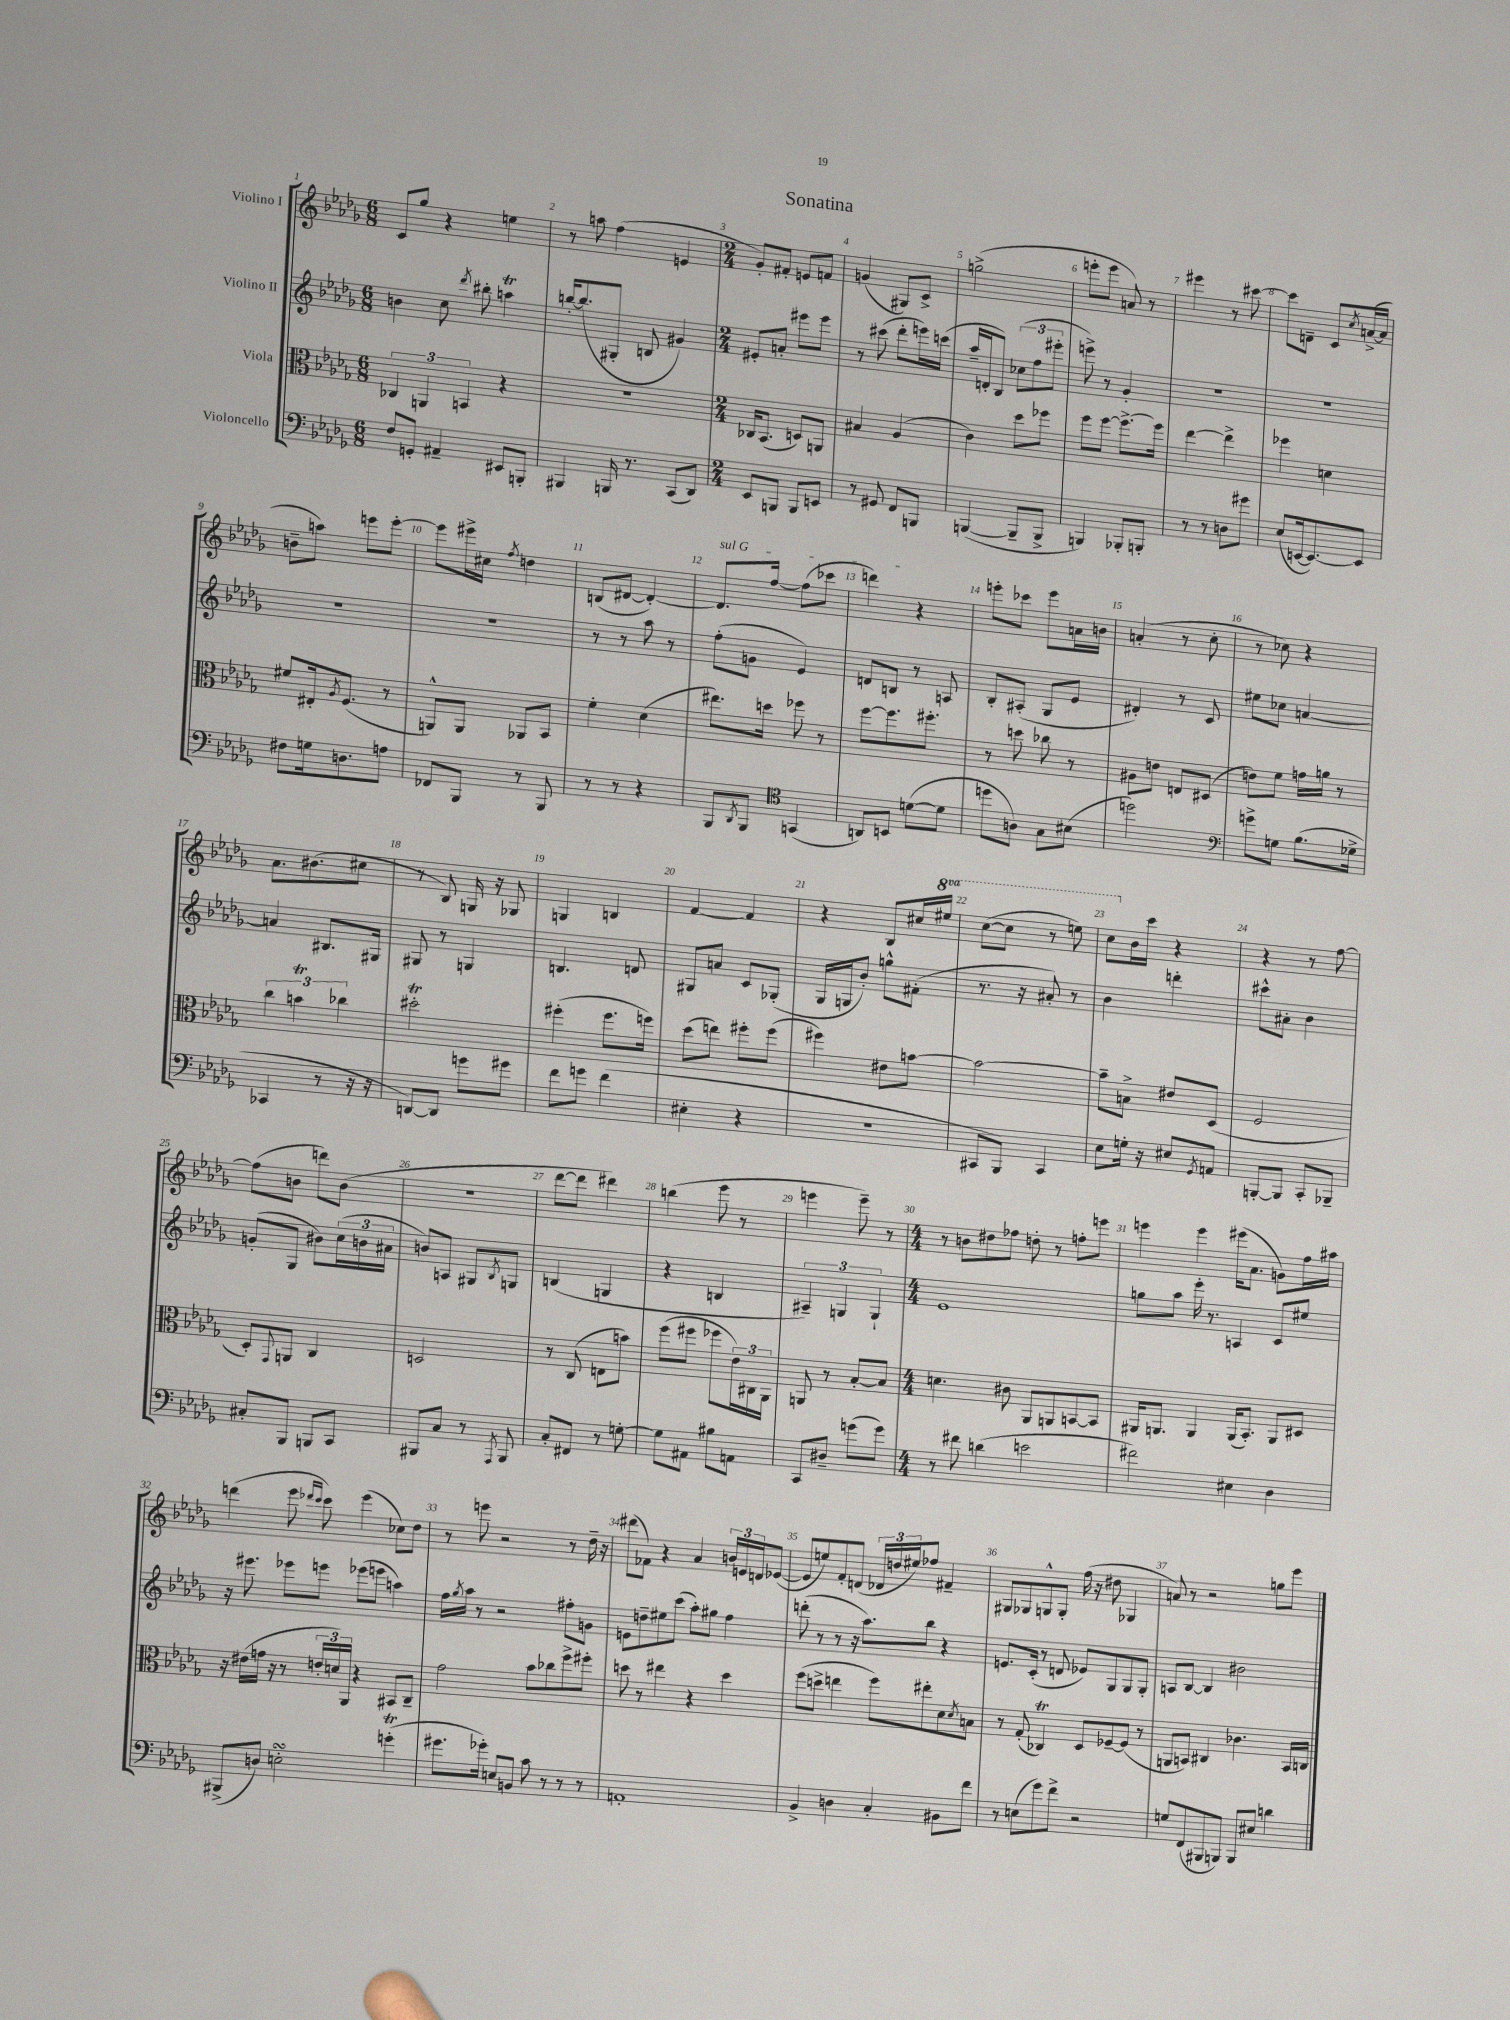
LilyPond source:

\header { title = "Sonatina" }
<<
\new StaffGroup <<
\new Staff = "s0" \with { instrumentName = "Violino I" } {
    \clef treble \key des \major \numericTimeSignature \time 6/8 \set Staff.ottavationMarkups = #ottavation-simple-ordinals
    c'8 ges''8 r4 e''4 |
    r8 a''8 f''4( e'4 |
    \numericTimeSignature \time 2/4 ges'8-.) fis'8-. e'8 f'8 |
    g'4( gis8) c'8-> |
    g''2->( |
    e'''8-. e'''8 a'8) r8 |
    eis'''4 r8 cis'''8~ |
    cis'''8 d'8-- c'8 \acciaccatura { c''8 } a'16~->( a'16 |
    b'8-- a''8) e'''8 e'''8~-. |
    e'''8 eis'''16-> cis''16 \acciaccatura { f''8 } d''4 |
    b8( dis'8~ dis'4~-.) |
    \once \override TextSpanner.bound-details.left.text = \markup { \italic "sul G" } dis'8.\startTextSpan f''16~ f''8( ces'''8 |
    d'''4\stopTextSpan) r4 |
    e'''8-. ces'''8 e'''8 a'16 b'16 |
    a'4-.( r8 c''8-. |
    r8 ces''8) r4 |
    aes'8. bis'8.( cis''8 |
    r8 bes8) g16 r16 ges8 |
    g4 b4 |
    f'4~ f'4 |
    r4 bes8 cis''16 \ottava #1 eis'''16 |
    c'''8~( c'''8 r8 e'''8) |
    c'''8 \ottava #0 bes'16 c'''16 r4 |
    r4 r8 f''8~ |
    f''8( b'8 d'''8) b'8( |
    R2 |
    des'''8~ des'''8 dis'''4) |
    b''4( ees'''8 r8 |
    e'''4 e'''8--) r8 |
    \numericTimeSignature \time 4/4 r8 b'8 dis''8 fes''8 d''8-. r8 f''8-. e'''8 |
    e'''4 e'''4 eis'''16( aes'8. g'8) f''16 ais''16 |
    d'''4( ees'''8 \grace { des'''16 c'''16 } c'''8) ees'''4( ces''8) des''8 |
    r8 e'''8 r2 r8 des''16-- r16 |
    dis'''8( fes'8) r4 aes'4 \tuplet 3/2 { b'16 e'16 d'16 } ees'8~( |
    ees'8 e''8) f'8-. d'8( \tuplet 3/2 { des'16 d''16 eis''16) } fes''8 fis'4-- |
    gis8 ges8 g8-^ g8-. f''16( r16 dis''8 ges4 |
    a'8) r8 r2 g''8 ees'''8 \bar "|." |
}
\new Staff = "s1" \with { instrumentName = "Violino II" } {
    \clef treble \key des \major \numericTimeSignature \time 6/8
    b'4 c''8 \acciaccatura { des'''8 } bis''8-. a''4\trill |
    b''16~-. b''8.( gis8-. b8 gis'4) |
    \numericTimeSignature \time 2/4 eis'8-. a'8-. eis'''8 eis'''8 |
    r8 cis'''8( des'''8-. e'''16) c'''16( |
    aes''16-- d'16-. bes8) \tuplet 3/2 { ces''8( f''8 eis'''8-. } |
    e'''8->) r8 ges'4-. |
    R2 |
    R2 |
    R2 |
    R2 |
    r8 r8 aes''8 r8 |
    f''8-.( g'8 ees'4) |
    d'8 b8 r8 a8 |
    bes8-. ais8-.( ges8 ees'8 |
    dis'4-.) r8 c'8 |
    eis''8 ces''8 a'4~ |
    a'4 bis8. gis16 |
    gis8 r8 g4 |
    b4. d'8 |
    gis8 a'8 c'8 ges8-.( |
    ges16 g16 bes'8-.) g''8-^ fis'8-.( |
    r8. r16 ais'8-.) r8 |
    bes'4 d'''4-. |
    cis'''8-^ ais'8-. bes'4 |
    g'8-.( ges8 bis'8) \tuplet 3/2 { c''16( b'16 ais'16 } |
    b'8) a8 gis8 \acciaccatura { bes8 } g8 |
    b4( g4 |
    r4 b4 |
    \tuplet 3/2 { ais4--) g4 g4-! } |
    \numericTimeSignature \time 4/4 ees'1 |
    g''8 aes''8 ees'''16-. r8. a4 c'8 eis''8 |
    r16 eis'''8. ees'''8 e'''8 ees'''8( e'''8 a''4) |
    f''16 \acciaccatura { ges''8 } aes''16 r8 r2 fis''8-. g'8 |
    e'8 d''8-- eis''8 c'''8( aes''8-.) gis''8 f''4 |
    d'''8-.( r8 r8 r16 aes''8.) bes''8 r4 |
    e'8. c'16-.( r8 d'8 ees'8) ges8 ges8 ges8-. |
    a8 bes8~ bes4 bis'2 \bar "|." |
}
\new Staff = "s2" \with { instrumentName = "Viola" } {
    \clef alto \key des \major \numericTimeSignature \time 6/8
    \tuplet 3/2 { ces4 a,4 b,4 } r4 |
    R2. |
    \numericTimeSignature \time 2/4 ces16 bes,8.( d8) a,8 |
    bis4 aes4( |
    c'4) des''8 fes''8 |
    f''8 f''8~ f''8.~-> f''16 |
    ees''4~ ees''4-> |
    fes''4 d'4 |
    fis'8 eis16-. \acciaccatura { aes8 } f8.( r8 |
    a,8-^) a,8 aes,8 bes,8 |
    f'4-. des'4( |
    eis''8.) d''16 fes''8 r8 |
    f''8~ f''8. fis''8.-. |
    r8 d''8 ces''8 r8 |
    ais8 e'8 e8 dis8( |
    e'8) f'8 g'16 a'16 r8 |
    \tuplet 3/2 { c''4 b'4\trill ces''4 } |
    dis''2-.\trill |
    fis''4-.( fis''8. f''16) |
    des''8( e''8) fis''8-. fis''8( |
    fis''4) eis'8 b'8~ |
    b'2~ |
    b'8-- b8-> eis'8 des8( |
    f2 |
    des8-.) \appoggiatura { ges,8 } a,8 c4 |
    d2 |
    r8 c8( e8 b'8) |
    f''8( fis''8 fes''8 \tuplet 3/2 { ees'16) cis16 aes,16 } |
    a,8 r8 bes8~-. bes8 |
    \numericTimeSignature \time 4/4 d'4. cis'8 aes,8 a,8 b,8~ b,8 |
    ais,16 a,8. a,4 a,16( bes,8.-.) a,8 dis8 |
    r16 eis'16( g'16 r16 r8 \tuplet 3/2 { e'16-. d'16) aes,16 } r4 bis,8 c8-- |
    ges'2 bes'8 ces''8 f''8-> fis''8-. |
    d''8 r8 eis''4 r4 d''4 |
    f''8( d''8-> e''4 f''8) eis''8-. des'8 \acciaccatura { des'8 } b8 |
    r8 ges8-.( ces4\trill) des8 fes8~-- fes8( r8 |
    a,8 b,8) cis4 ces'4. b,16 c16 \bar "|." |
}
\new Staff = "s3" \with { instrumentName = "Violoncello" } {
    \clef bass \key des \major \numericTimeSignature \time 6/8
    f8 g,8-. ais,4-- eis,8 b,,8-. |
    bis,,4 b,,16 r8. c,8( des,8) |
    \numericTimeSignature \time 2/4 ees,8 b,,8 b,,8 e,8 |
    r8 gis,8 f,8 b,,8 |
    b,,4~( b,,8-- b,,8-> |
    b,,4) bes,,8-. b,,8-. |
    r8 r8 d8 gis'8 |
    ees8( e,16~ e,8.~) e,8 |
    fis8 g16 d8. a8 |
    fes,8 bes,,8 r8 bes,,8 |
    r8 r8 r4 |
    bes,,8 \acciaccatura { des,8 } bes,,8 \clef tenor g,4( |
    a,8) b,8 d'8~( d'8 |
    d''8 a8) ges8 bis8( |
    d''2) |
    \clef bass g'8-> g8 bes8.( ges16-> |
    ces,4 r8 r16 r16 |
    d,8~) d,8 g'8 gis'8 |
    f'8 g'8 f'4( |
    eis4-. r4 |
    R2 |
    cis,8 bes,,8) cis,4 |
    ees8 g16-. r16 eis8 \acciaccatura { ges,8 } a,8 |
    b,,8~-. b,,8 c,8-. bes,,8-- |
    cis8-. bes,,8 b,,8 c,8 |
    bis,,8 c8 r8 \acciaccatura { aes,,8 } bis,,8 |
    c8-. fis,8 r8 g8~-. |
    g8 ais,8 bis8 a,8 |
    c,8 dis8-- g'8( g'8) |
    \numericTimeSignature \time 4/4 r8 fis'8 d'4( e'2 |
    fis'2) eis4 des4 |
    bis,,8->( d8) e2-.\turn g'4-.\trill( |
    gis'8. ges'16-.) e8 b,8 c'8 r8 r8 r8 |
    a,1-. |
    bes,4-> d4 c4-. bis,8 f'8 |
    r8 e8( ges'8) f'8-> r2 |
    g8 f,8( bis,,8 b,,8) b,,8 eis8 d'4 \bar "|." |
}
>>
>>
\layout { \context { \Score \override BarNumber.break-visibility = ##(#f #t #t) barNumberVisibility = #all-bar-numbers-visible } }
